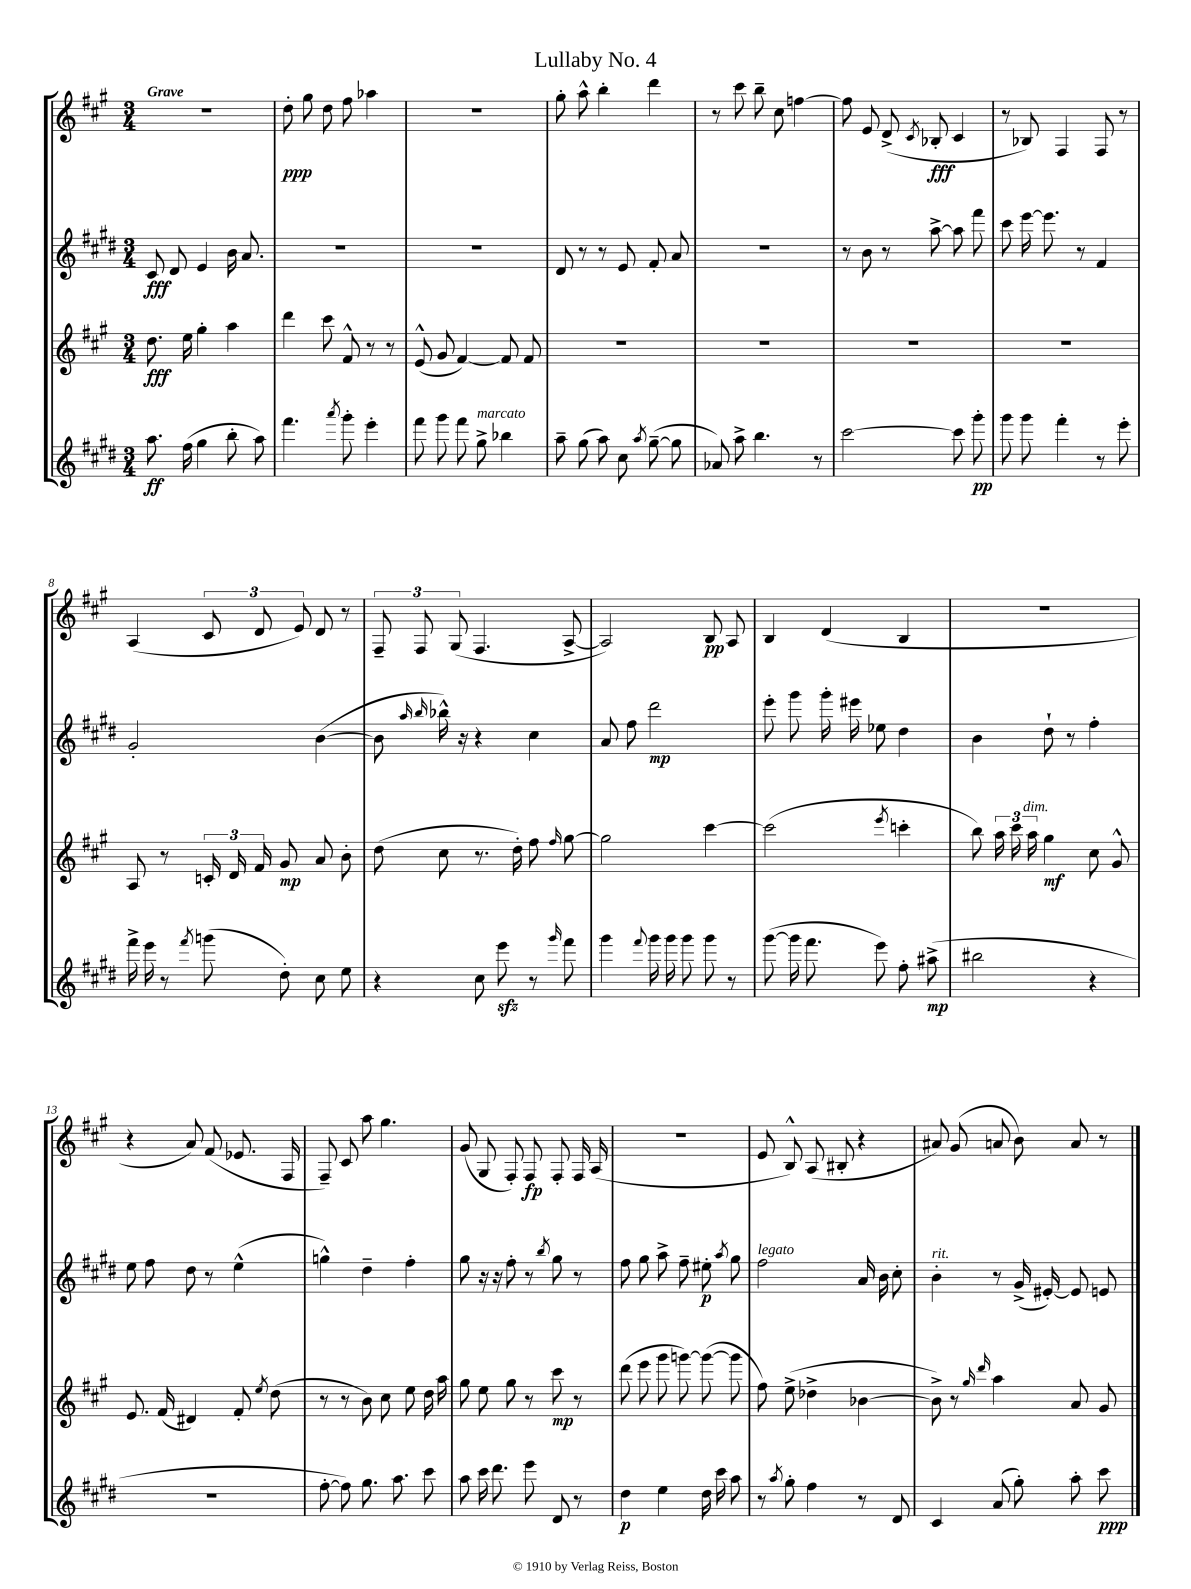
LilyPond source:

\header { title = "Lullaby No. 4" }
<<
\new StaffGroup <<
\new Staff = "s0" {
    \clef treble \key a \major \numericTimeSignature \time 3/4 \tempo "Grave"
    \autoBeamOff R2. |
    d''8-.\ppp gis''8 d''8 fis''8 aes''4 |
    R2. |
    gis''8-. a''8-^ b''4-. d'''4 |
    r8 cis'''8 b''8-- cis''8 f''4~ |
    f''8 e'8 d'8->( \acciaccatura { cis'8 } bes8-.\fff cis'4 |
    r8 bes8) fis4 fis8 r8 |
    a4( \tuplet 3/2 { cis'8 d'8 e'8) } d'8 r8 |
    \tuplet 3/2 { fis8-- fis8 gis8( } fis4. a8~-> |
    a2) b8\pp a8 |
    b4 d'4( b4 |
    R2. |
    r4 a'8) fis'8( ees'8. fis16 |
    fis8--) cis'8 a''8 gis''4. |
    gis'8( gis8 fis8-.) fis8\fp fis8-. fis16 a16( |
    r2. |
    e'8 b8-^) a8( bis8-. r4 |
    ais'8) gis'8( a'8 b'8) a'8 r8 \bar "|." |
}
\new Staff = "s1" {
    \clef treble \key e \major \numericTimeSignature \time 3/4
    \autoBeamOff cis'8\fff dis'8 e'4 b'16 a'8. |
    R2. |
    R2. |
    dis'8 r8 r8 e'8 fis'8-. a'8 |
    R2. |
    r8 b'8 r8 a''8~-> a''8 fis'''8 |
    cis'''8 e'''16~ e'''8. r8 fis'4 |
    gis'2-. b'4~( |
    b'8 \grace { a''16 b''16 } bes''16-^) r16 r4 cis''4 |
    a'8 fis''8 dis'''2\mp |
    e'''8-. gis'''8 gis'''16-. eis'''16 ees''8 dis''4 |
    b'4 dis''8-! r8 fis''4-. |
    e''8 fis''8 dis''8 r8 e''4-^( |
    g''4-^) dis''4-- fis''4-. |
    gis''8 r16 r16 fis''8-. r8 \acciaccatura { b''8 } gis''8 r8 |
    fis''8 gis''8 a''8-> fis''8-- eis''8-.\p \acciaccatura { a''8 } gis''8 |
    fis''2^\markup { \italic "legato" } a'16 b'16 cis''8-. |
    b'4-.^\markup { \italic "rit." } r8 gis'16->( eis'16~-.) eis'8 e'8 \bar "|." |
}
\new Staff = "s2" {
    \clef treble \key a \major \numericTimeSignature \time 3/4
    \autoBeamOff d''8.\fff e''16 gis''4-. a''4 |
    d'''4 cis'''8 fis'8-^ r8 r8 |
    e'8-^( gis'8 fis'4~) fis'8 fis'8 |
    R2. |
    R2. |
    R2. |
    R2. |
    a8 r8 \tuplet 3/2 { c'16-. d'16 fis'16 } gis'8\mp a'8 b'8-. |
    d''8( cis''8 r8. d''16-.) fis''8 \grace { fis''16 } gis''8~ |
    gis''2 cis'''4~ |
    cis'''2( \acciaccatura { e'''8 } c'''4-. |
    b''8) \tuplet 3/2 { a''16 cis'''16 a''16^\markup { \italic "dim." } } gis''4\mf cis''8 gis'8-^ |
    e'8. fis'16( dis'4) fis'8-. \acciaccatura { e''8 } d''8( |
    r8 r8 b'8) cis''8 e''8 d''16 a''16 |
    gis''8 e''8 gis''8 r8 cis'''8\mp r8 |
    d'''8( e'''8 gis'''8 g'''8~) g'''8~( g'''8 |
    fis''8) e''8->( des''4-> bes'4~ |
    bes'8->) r8 \grace { gis''16 d'''16 } a''4 a'8 gis'8 \bar "|." |
}
\new Staff = "s3" {
    \clef treble \key e \major \numericTimeSignature \time 3/4
    \autoBeamOff a''8.\ff fis''16( gis''4 b''8-. a''8) |
    fis'''4. \acciaccatura { a'''8 } gis'''8-. e'''4-. |
    fis'''8 gis'''8 fis'''8 gis''8->^\markup { \italic "marcato" } bes''4 |
    a''8-- gis''8( a''8) cis''8 \acciaccatura { a''8 } gis''8~--( gis''8 |
    aes'8) a''8-> b''4. r8 |
    cis'''2~ cis'''8 gis'''8-.\pp |
    gis'''8 gis'''8 fis'''4-. r8 e'''8-. |
    fis'''16-> e'''16 r8 \acciaccatura { fis'''8 } g'''8( dis''8-.) cis''8 e''8 |
    r4 cis''8 e'''8\sfz r8 \grace { gis'''16 } fis'''8 |
    gis'''4 \appoggiatura { fis'''8 } gis'''16 gis'''16 gis'''8 gis'''8 r8 |
    gis'''8~( gis'''16 fis'''8. e'''8) fis''8-. ais''8->\mp( |
    bis''2 r4 |
    R2. |
    fis''8~-. fis''8) gis''8. a''8. cis'''8 |
    a''8 cis'''16 dis'''8. e'''8 dis'8 r8 |
    dis''4\p e''4 dis''16 cis'''16 a''8 |
    r8 \acciaccatura { a''8 } gis''8-. fis''4 r8 dis'8 |
    cis'4 a'8( gis''8-.) a''8-. cis'''8\ppp \bar "|." |
}
>>
>>
